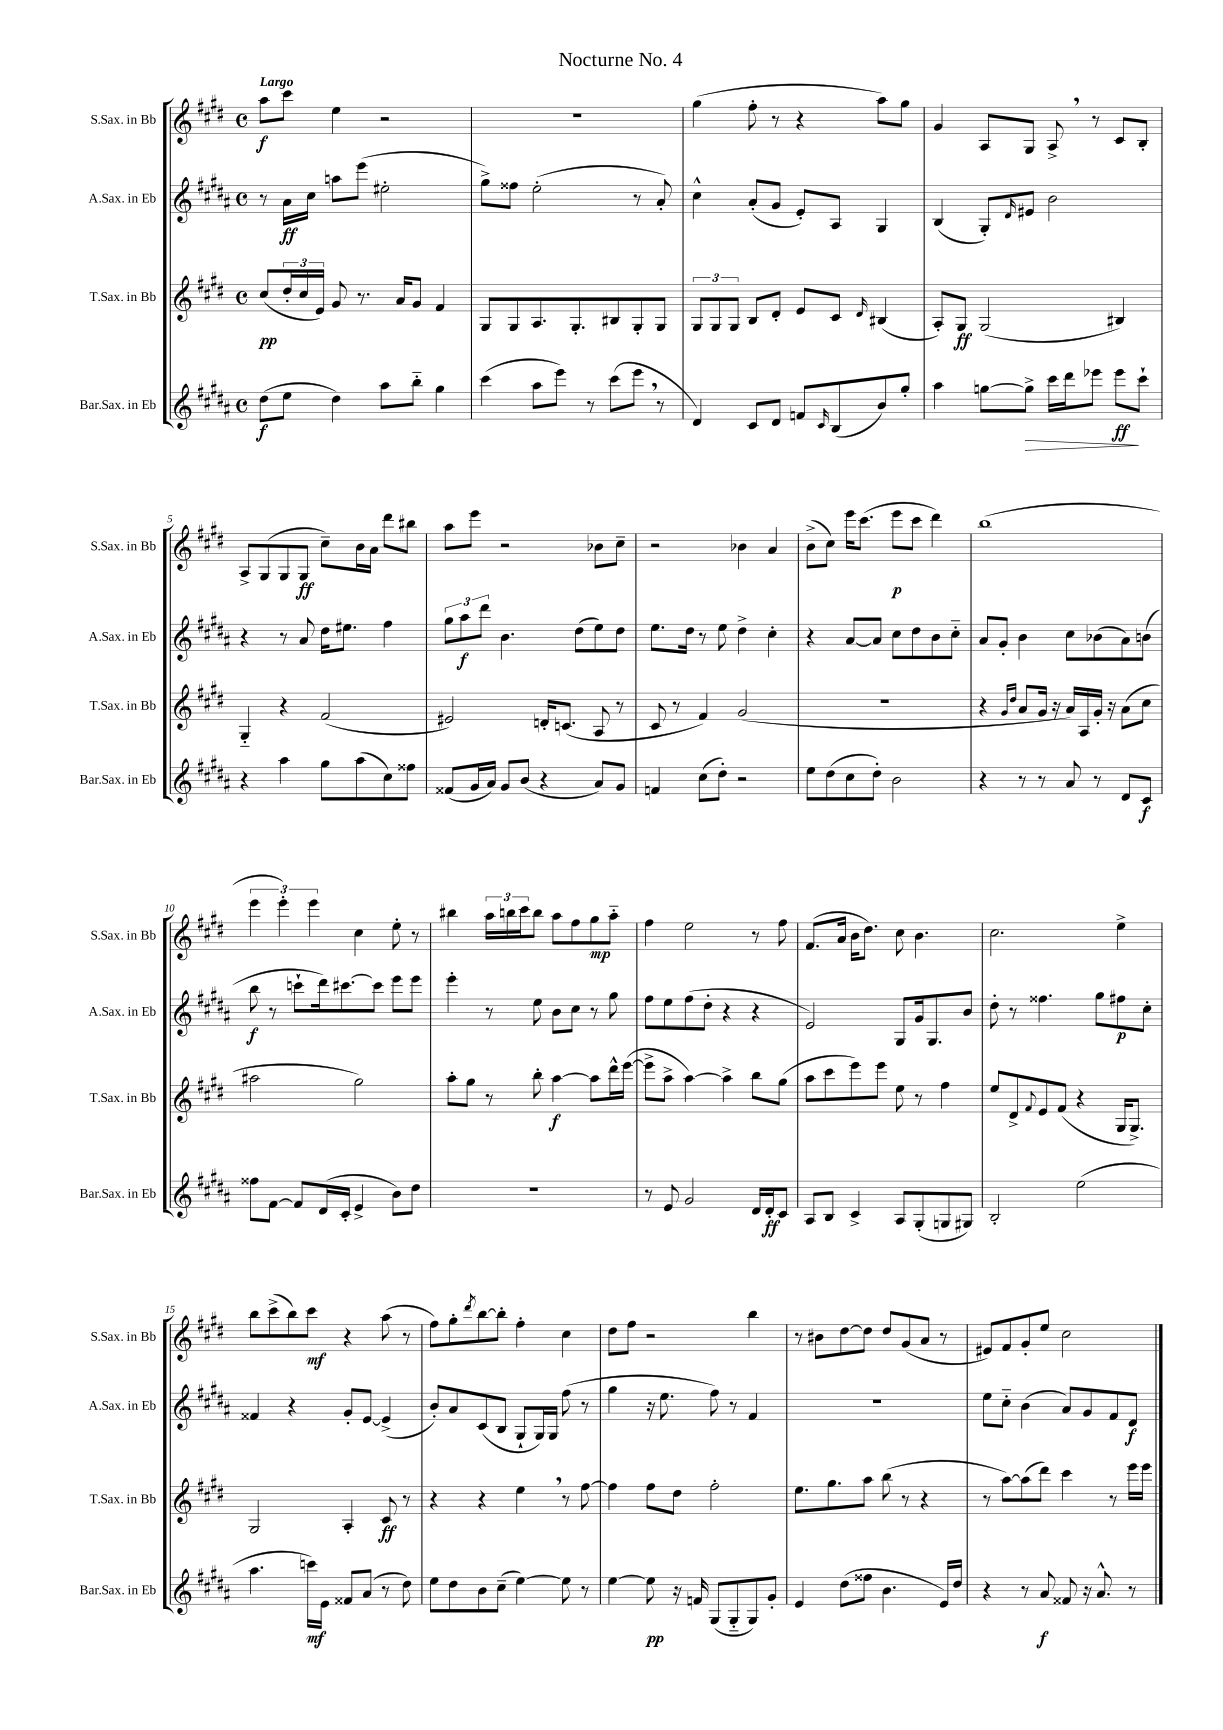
\header { title = "Nocturne No. 4" }
<<
\new StaffGroup <<
\new Staff = "s0" \with { instrumentName = "S.Sax. in Bb" shortInstrumentName = "S.Sax. in Bb" } {
    \clef treble \key e \major \defaultTimeSignature \time 4/4 \tempo "Largo"
    a''8\f cis'''8 e''4 r2 |
    R1 |
    gis''4( fis''8-. r8 r4 a''8) gis''8 |
    gis'4 a8 gis8 a8-> \breathe r8 cis'8 b8-. |
    a8-> gis8( gis8 gis8\ff cis''8--) b'16 a'16 dis'''8 bis''8 |
    a''8 e'''8 r2 bes'8 cis''8-- |
    r2 bes'4 a'4 |
    b'8->( cis''8) e'''16 cis'''8.( e'''8\p cis'''8 dis'''4) |
    b''1( |
    \tuplet 3/2 { e'''4 e'''4-.) e'''4 } cis''4 e''8-. r8 |
    bis''4 \tuplet 3/2 { a''16 b''16 cis'''16 } b''8 a''8 fis''8 gis''8\mp a''8-_ |
    fis''4 e''2 r8 fis''8 |
    fis'8.( a'16 b'16 dis''8.) cis''8 b'4. |
    cis''2. e''4-> |
    b''8 cis'''8->( b''8) cis'''8\mf r4 a''8( r8 |
    fis''8) gis''8-. \acciaccatura { dis'''8 } b''8~ b''8-. fis''4-. cis''4 |
    dis''8 fis''8 r2 b''4 |
    r8 bis'8 dis''8~ dis''8 dis''8 gis'8( a'8 r8 |
    eis'8) fis'8 gis'8-. e''8 cis''2 \bar "|." |
}
\new Staff = "s1" \with { instrumentName = "A.Sax. in Eb" shortInstrumentName = "A.Sax. in Eb" } {
    \clef treble \key b \major \defaultTimeSignature \time 4/4
    r8 ais'16\ff cis''16 a''8 e'''8( eis''2-. |
    gis''8->) fisis''8 e''2-.( r8 ais'8-.) |
    cis''4-^ ais'8-.( gis'8 e'8-.) ais8 gis4 |
    b4( gis8-.) \grace { dis'16 } eis'8 b'2 |
    r4 r8 ais'8 dis''16 eis''8. fis''4 |
    \tuplet 3/2 { gis''8 ais''8\f dis'''8 } b'4. dis''8( e''8) dis''8 |
    e''8. dis''16 r8 e''8 dis''4-> cis''4-. |
    r4 ais'8~ ais'8 cis''8 dis''8 b'8 cis''8-_ |
    ais'8 gis'8-. b'4 cis''8 bes'8( ais'8) b'8( |
    b''8\f r8 c'''8-! dis'''16) cis'''8.~ cis'''8 e'''8 e'''8 |
    e'''4-. r8 e''8 b'8 cis''8 r8 gis''8 |
    fis''8 e''8 fis''8( dis''8-. r4 r4 |
    e'2) gis8 gis'16 gis8. b'8 |
    dis''8-. r8 fisis''4. gis''8 fis''8\p cis''8-. |
    fisis'4 r4 gis'8-. e'8~ e'4->( |
    b'8-.) ais'8 cis'8( b8 gis8-! gis16) gis16 fis''8( r8 |
    gis''4 r16 e''8. fis''8) r8 fis'4 |
    R1 |
    e''8 cis''8-_ b'4( ais'8) gis'8 fis'8 dis'8\f \bar "|." |
}
\new Staff = "s2" \with { instrumentName = "T.Sax. in Bb" shortInstrumentName = "T.Sax. in Bb" } {
    \clef treble \key e \major \defaultTimeSignature \time 4/4
    cis''8\pp( \tuplet 3/2 { dis''16-. cis''16 e'16) } gis'8 r8. a'16 gis'8 fis'4 |
    gis8 gis8 a8. gis8.-. bis8 gis8-. gis8 |
    \tuplet 3/2 { gis8 gis8 gis8 } b8 dis'8-. e'8 cis'8 \grace { dis'16 } bis4( |
    a8-.) gis8\ff gis2( bis4) |
    gis4-_ r4 fis'2( |
    eis'2) d'16-. c'8.( a8 r8 |
    cis'8 r8 fis'4) gis'2( |
    R1 |
    r4 \grace { gis'16 dis''16 } a'8 gis'16 r16 a'16) a16 gis'16-. r16 a'8( cis''8 |
    ais''2 gis''2) |
    a''8-. gis''8 r8 b''8-. a''4~\f a''8 dis'''16-^ e'''16~( |
    e'''8-> a''8-> a''4~) a''4-> b''8 gis''8( |
    a''8 cis'''8 e'''8) e'''8 e''8 r8 fis''4 |
    e''8 dis'8-> \appoggiatura { fis'8 } e'8 fis'8( r4 gis16 gis8.->) |
    gis2 a4-. cis'8\ff r8 |
    r4 r4 e''4 \breathe r8 fis''8~ |
    fis''4 fis''8 dis''8 fis''2-. |
    e''8. gis''8. a''8 b''8( r8 r4 |
    r8 a''8~) a''8( dis'''8) cis'''4 r8 e'''16 e'''16 \bar "|." |
}
\new Staff = "s3" \with { instrumentName = "Bar.Sax. in Eb" shortInstrumentName = "Bar.Sax. in Eb" } {
    \clef treble \key b \major \defaultTimeSignature \time 4/4
    dis''8\f( e''8 dis''4) ais''8 b''8-_ gis''4 |
    cis'''4( ais''8 e'''8) r8 cis'''8( e'''8 \breathe r8 |
    dis'4) cis'8 dis'8 f'8 \grace { cis'16 } b8( b'8) gis''8-. |
    ais''4 g''8~ g''8->\> cis'''16 dis'''16 ees'''8 ees'''8\ff\! cis'''8-! |
    r4 ais''4 gis''8 ais''8( cis''8) fisis''8 |
    fisis'8( gis'16 ais'16) gis'8 b'8( r4 ais'8) gis'8 |
    f'4 cis''8( dis''8-.) r2 |
    e''8 dis''8( cis''8 dis''8-.) b'2 |
    r4 r8 r8 ais'8 r8 dis'8 cis'8\f |
    fisis''8 fis'8~ fis'8 dis'16( cis'16-. e'4-> b'8) dis''8 |
    r1 |
    r8 e'8 gis'2 dis'16 dis'16-.\ff cis'8 |
    ais8 b8 cis'4-> ais8 gis8-.( g8 gis8) |
    b2-. e''2( |
    ais''4. c'''16\mf) e'16 fisis'8 ais'8( r8 dis''8) |
    e''8 dis''8 b'8 cis''8--( e''4~) e''8 r8 |
    e''4~ e''8\pp r16 f'16 gis8( gis8-_ gis8) gis'8-. |
    e'4 dis''8( fisis''8 b'4. e'16) dis''16 |
    r4 r8 ais'8\f fisis'8 r16 ais'8.-^ r8 \bar "|." |
}
>>
>>
